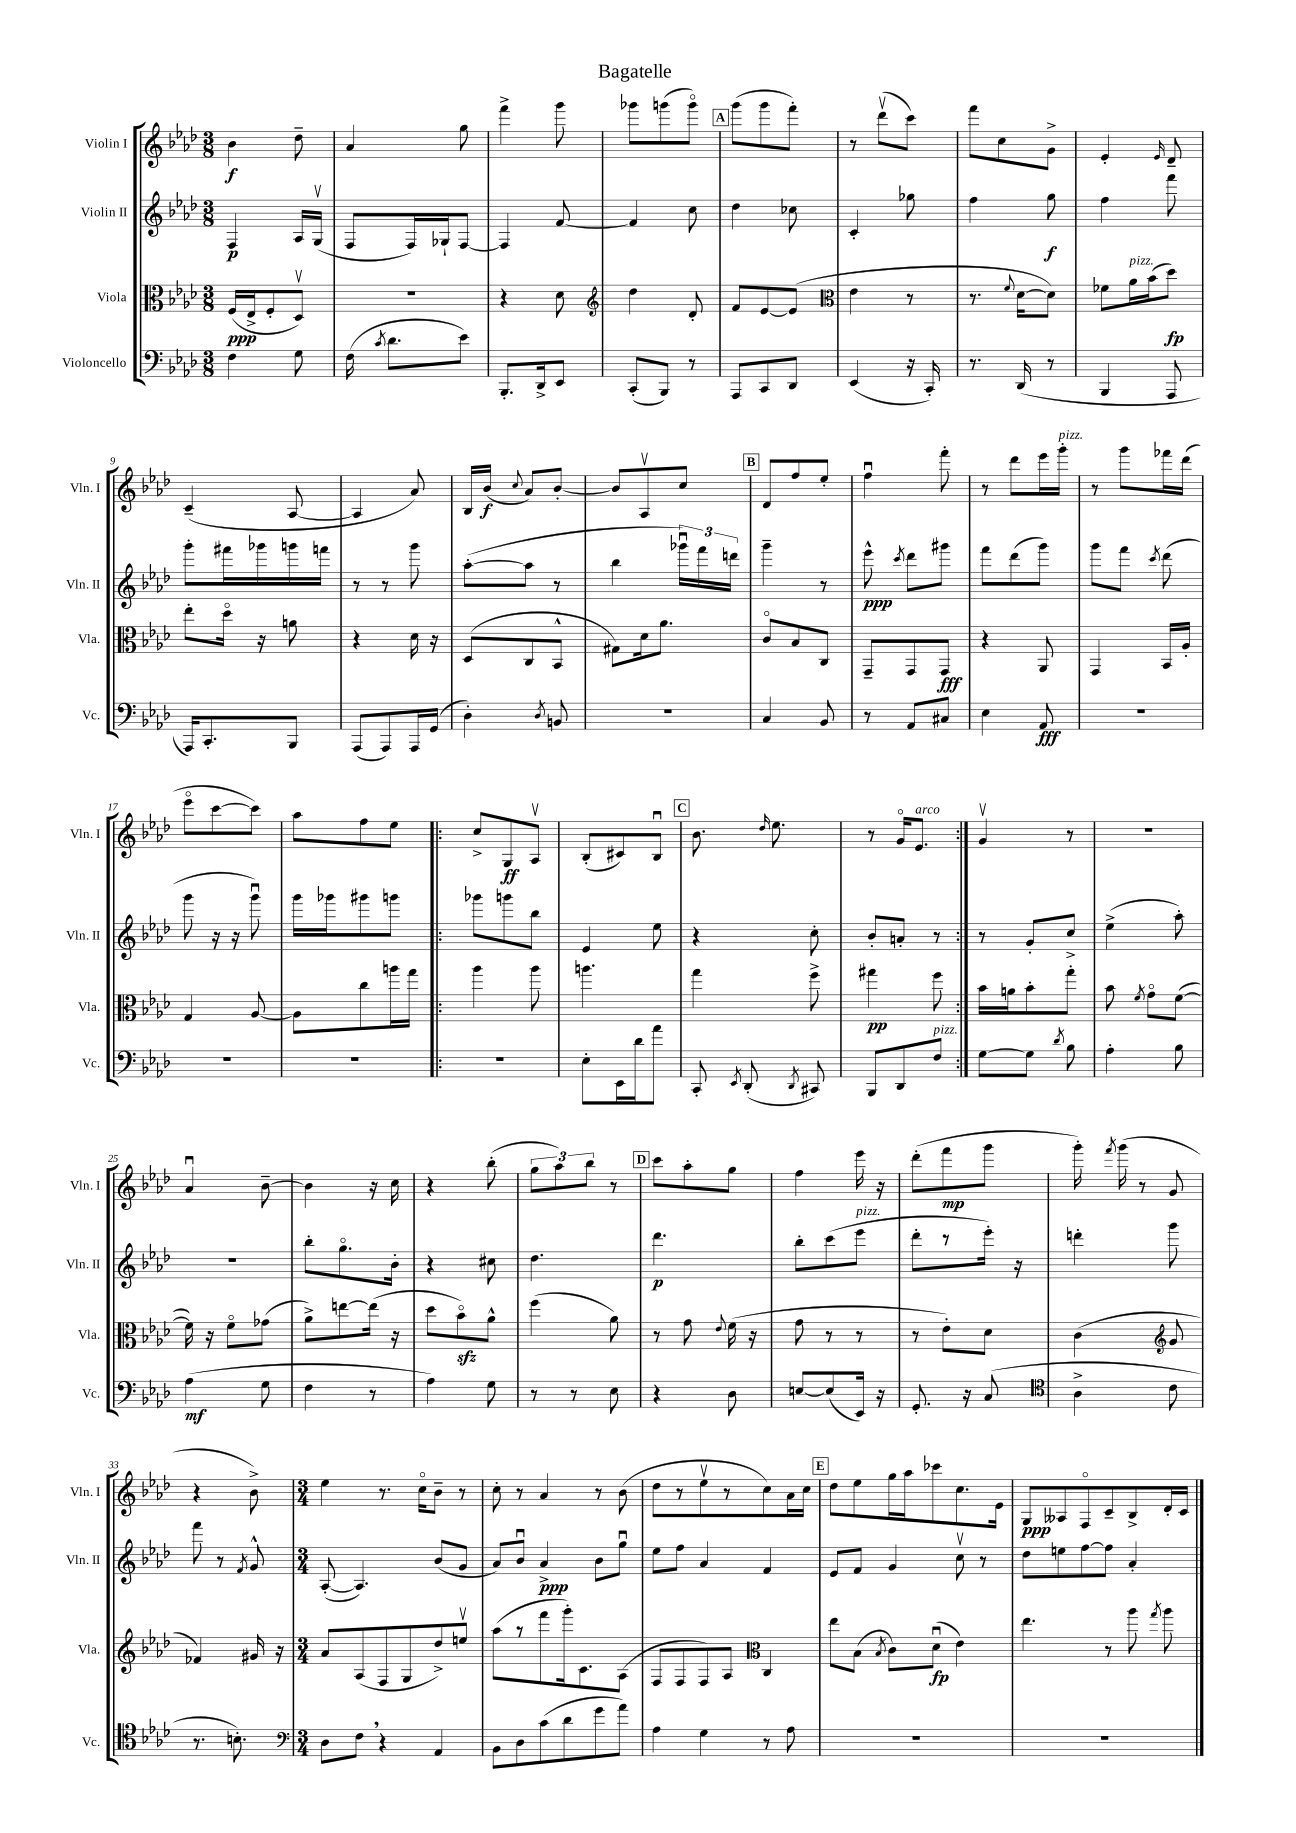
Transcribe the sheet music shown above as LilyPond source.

\header { title = "Bagatelle" }
<<
\new StaffGroup <<
\new Staff = "s0" \with { instrumentName = "Violin I" shortInstrumentName = "Vln. I" } {
    \clef treble \key aes \major \numericTimeSignature \time 3/8
    \autoBeamOff bes'4\f des''8-- |
    aes'4 g''8 |
    f'''4-> g'''8 |
    ges'''8[ g'''8( g'''8]\flageolet) |
    \mark \markup { \box "A" } g'''8[( g'''8 f'''8]-.) |
    r8 des'''8[\upbow( c'''8]) |
    f'''8[ c''8 g'8]-> |
    ees'4-. \grace { ees'16 } des'8-- |
    c'4--( aes8~ |
    aes4 aes'8) |
    bes16[ bes'16]\f( \appoggiatura { c''8 } aes'8[) bes'8]~-. |
    bes'8[ aes8\upbow c''8] |
    \mark \markup { \box "B" } des'8[ f''8 ees''8]-. |
    f''4\downbow f'''8-. |
    r8 des'''8[ ees'''16 g'''16]-.^\markup { \italic "pizz." } |
    r8 g'''8[ fes'''16 des'''16]( |
    ees'''8[\flageolet c'''8~ c'''8]) |
    aes''8[ f''8 ees''8] |
    \repeat volta 2 { c''8[-> g8\ff aes8]\upbow |
    bes8[-.( cis'8) bes8]\downbow |
    \mark \markup { \box "C" } bes'8. \grace { des''16 } ees''8. |
    r8 g'16[\flageolet ees'8.]^\markup { \italic "arco" } | }
    g'4\upbow r8 |
    R4. |
    aes'4\downbow bes'8~-- |
    bes'4 r16 c''16 |
    r4 bes''8-.( |
    \tuplet 3/2 { g''8[ aes''8) bes''8] } r8 |
    \mark \markup { \box "D" } c'''8[ aes''8-. g''8] |
    f''4 ees'''16 r16 |
    des'''8[-.( f'''8\mp g'''8] |
    g'''16-.) \acciaccatura { f'''8 } g'''16( r8 g'8 |
    r4 bes'8->) |
    \numericTimeSignature \time 3/4 ees''4 r8. c''16[\flageolet bes'8]-- r8 |
    c''8-. r8 aes'4 r8 bes'8( |
    des''8[ r8 ees''8\upbow r8 c''8) aes'16 c''16] |
    \mark \markup { \box "E" } des''8[ ees''8 g''16 aes''16 ces'''8 c''8. ees'16] |
    g8[\ppp aeses8 f8\flageolet c'8-- bes8-> des'16-. c'16] \bar "|." |
}
\new Staff = "s1" \with { instrumentName = "Violin II" shortInstrumentName = "Vln. II" } {
    \clef treble \key aes \major \numericTimeSignature \time 3/8
    \autoBeamOff f4\p aes16[ g16]\upbow( |
    f8[ f16) ges16-! f8]~ |
    f4 f'8~ |
    f'4 c''8 |
    \mark \markup { \box "A" } des''4 ces''8 |
    c'4-. ges''8 |
    f''4 g''8\f |
    f''4 f'''8 |
    g'''8[-. fis'''16 ges'''16 g'''16 f'''16] |
    r8 r8 g'''8 |
    aes''8[~-.( aes''8] r8 |
    bes''4 \tuplet 3/2 { ges'''16[\downbow) f'''16 d'''16] } |
    \mark \markup { \box "B" } g'''4-- r8 |
    ees'''8-^\ppp \acciaccatura { c'''8 } des'''8[ gis'''8] |
    f'''8[ des'''8( g'''8]) |
    g'''8[ f'''8] \acciaccatura { c'''8 } des'''8( |
    g'''8 r16 r16 g'''8\downbow) |
    g'''16[ ges'''16 gis'''8 g'''8] |
    \repeat volta 2 { ges'''8[ g'''8 bes''8] |
    ees'4 ees''8 |
    \mark \markup { \box "C" } r4 c''8-. |
    bes'8[-. a'8]-. r8 | }
    r8 g'8[-. c''8]-> |
    ees''4->( aes''8-.) |
    R4. |
    bes''8[-. g''8.\flageolet bes'16]-. |
    r4 cis''8 |
    des''4. |
    \mark \markup { \box "D" } des'''4.\p |
    bes''8[-. c'''8( ees'''8]^\markup { \italic "pizz." } |
    des'''8[-. r8 ees'''16]-.) r16 |
    d'''4-. g'''8 |
    f'''8 r8 \acciaccatura { f'8 } g'8-^ |
    \numericTimeSignature \time 3/4 aes8~-.( aes4.) bes'8[( g'8] |
    aes'8[) bes'8]\downbow aes'4->\ppp bes'8[ g''8]\downbow |
    ees''8[ f''8] aes'4 f'4 |
    \mark \markup { \box "E" } ees'8[ f'8] g'4 c''8\upbow r8 |
    des''8[ e''8 f''8~ f''8] aes'4-. \bar "|." |
}
\new Staff = "s2" \with { instrumentName = "Viola" shortInstrumentName = "Vla." } {
    \clef alto \key aes \major \numericTimeSignature \time 3/8
    \autoBeamOff f16[\ppp( ees16-> f8-. des8]\upbow) |
    R4. |
    r4 des'8 |
    \clef treble des''4 des'8-. |
    \mark \markup { \box "A" } f'8[ ees'8~ ees'8]( |
    \clef alto ees'4 r8 |
    r8. \appoggiatura { f'8 } des'16[~ des'8]) |
    fes'8[ aes'16^\markup { \italic "pizz." } bes'16( des''8]\fp) |
    ees''8[-. des''16]\flageolet r16 a'8 |
    r4 des'16 r16 |
    des8[( c8 bes,8]-^ |
    gis8[) des'16 aes'8.] |
    \mark \markup { \box "B" } c'8[\flageolet bes8 c8] |
    g,8[-- g,8 g,8]\fff |
    r4 aes,8 |
    g,4 bes,16[ aes16]-. |
    g4 aes8~ |
    aes8[ c''8 a''16 g''16] |
    \repeat volta 2 { aes''4 aes''8 |
    a''4. |
    \mark \markup { \box "C" } g''4 f''8-> |
    gis''4\pp f''8 | }
    bes'16[ a'16 bes'8-. g''8]-. |
    bes'8 \acciaccatura { f'8 } g'8[\flageolet f'8]~( |
    f'16) r16 f'8[\flageolet ges'8]( |
    aes'8[->) e''8~ e''16]( r16 |
    des''8[ bes'8\flageolet\sfz) aes'8]-^ |
    f''4( aes'8) |
    \mark \markup { \box "D" } r8 g'8 \appoggiatura { ees'8 } f'16( r16 |
    g'8 r8 r8 |
    r8 ees'8[-.) des'8] |
    c'4( \clef treble g'8 |
    fes'4) gis'16 r16 |
    \numericTimeSignature \time 3/4 aes'8[ aes8( f8 g8 des''8->) e''8]\upbow |
    aes''8[( r8 f'''8 g'''16-.) c'8. aes8]( |
    f8[ f8 f8) aes8] \clef alto c4 |
    \mark \markup { \box "E" } ees''8[ bes8]( \acciaccatura { bes8 } c'8[) des'8]\downbow\fp( ees'4) |
    ees''4. r8 aes''8 \acciaccatura { g''8 } aes''8 \bar "|." |
}
\new Staff = "s3" \with { instrumentName = "Violoncello" shortInstrumentName = "Vc." } {
    \clef bass \key aes \major \numericTimeSignature \time 3/8
    \autoBeamOff f4 g8 |
    f16( \acciaccatura { c'8 } des'8.[ ees'8]) |
    bes,,8.[-. des,16-> ees,8] |
    c,8[-.( bes,,8]) r8 |
    \mark \markup { \box "A" } aes,,8[ c,8 des,8] |
    ees,4( r16 c,16-.) |
    r8. des,16( r8 |
    bes,,4 aes,,8 |
    aes,,16[) c,8.-. bes,,8] |
    aes,,8[( aes,,8) aes,,16 g,16]( |
    des4-.) \acciaccatura { des8 } b,8 |
    R4. |
    \mark \markup { \box "B" } c4 bes,8 |
    r8 aes,8[ cis8] |
    ees4 aes,8\fff |
    R4. |
    R4. |
    R4. |
    \repeat volta 2 { R4. |
    ees8[-. ees,16 des'16 aes'8] |
    \mark \markup { \box "C" } c,8-. \acciaccatura { ees,8 } des,8-.( \acciaccatura { des,8 } cis,8) |
    bes,,8[ des,8 f8]^\markup { \italic "pizz." } | }
    g8[~ g8] \acciaccatura { des'8 } bes8 |
    aes4-. bes8 |
    aes4\mf( g8 |
    f4 r8 |
    aes4) g8 |
    r8 r8 ees8 |
    \mark \markup { \box "D" } r4 des8 |
    e8[~ e8( ees,16]) r16 |
    g,8.-. r16 c8( |
    \clef tenor aes4-> c'8 |
    r8. b8.-.) |
    \numericTimeSignature \time 3/4 \clef bass des8[ f8] \breathe r4 aes,4 |
    bes,8[ des8 c'8( des'8 g'8 aes'8]) |
    aes4 g4 r8 aes8 |
    \mark \markup { \box "E" } R2. |
    R2. \bar "|." |
}
>>
>>
